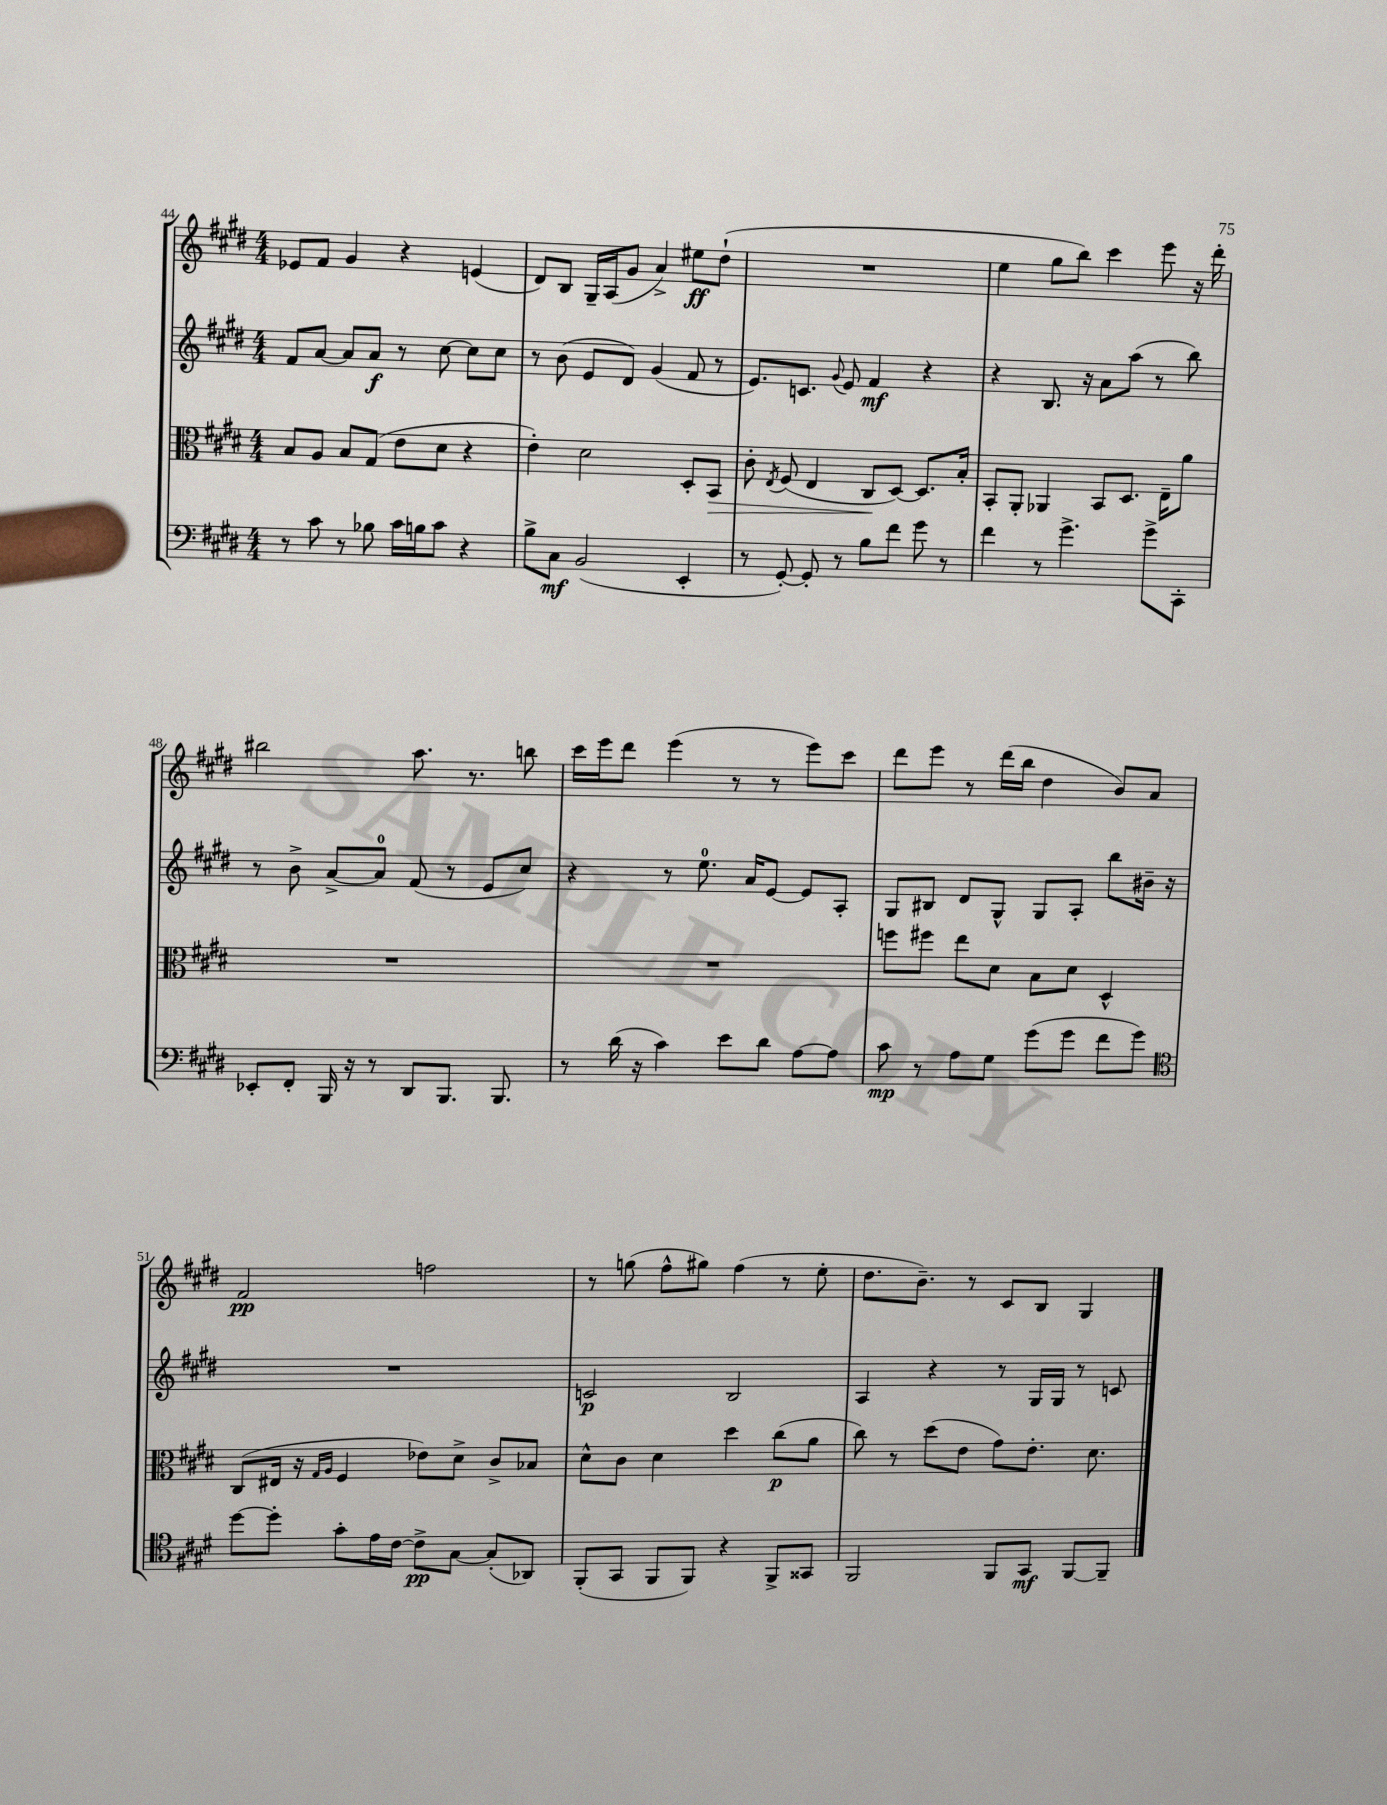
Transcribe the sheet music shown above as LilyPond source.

<<
\new StaffGroup <<
\new Staff = "s0" {
    \clef treble \key e \major \numericTimeSignature \time 4/4
    \autoBeamOff ees'8[ fis'8] gis'4 r4 e'4( |
    dis'8[) b8] gis16[-- a16( gis'8] a'4->) eis''8[\ff dis''8]-!( |
    R1 |
    e''4 gis''8[ b''8]) cis'''4 e'''8 r16 dis'''16-. |
    bis''2 a''8. r8. b''8 |
    cis'''16[ e'''16 dis'''8] e'''4( r8 r8 e'''8[) cis'''8] |
    dis'''8[ e'''8] r8 dis'''16[( b''16] dis''4 b'8[) a'8] |
    fis'2\pp f''2 |
    r8 g''8( fis''8[-^ gis''8]) fis''4( r8 e''8-. |
    dis''8.[ b'8.]--) r8 cis'8[ b8] gis4 \bar "|." |
}
\new Staff = "s1" {
    \clef treble \key e \major \numericTimeSignature \time 4/4
    \autoBeamOff fis'8[ a'8]~ a'8[ a'8]\f r8 cis''8~ cis''8[ cis''8] |
    r8 b'8( e'8[ dis'8]) gis'4( fis'8 r8 |
    e'8.[) c'8.] \appoggiatura { gis'8 } e'8 fis'4\mf r4 |
    r4 b8. r16 a'8[ a''8]( r8 b''8) |
    r8 b'8-> a'8[~-> a'8]-0 fis'8( r8 e'8[ cis''8]) |
    r4 r8 e''8.-0 a'16[ e'8]~ e'8[ a8]-. |
    gis8[ bis8] dis'8[ gis8]-^ gis8[ a8]-. b''8[ bis'16]-- r16 |
    R1 |
    c'2\p b2 |
    a4 r4 r8 gis16[ gis16] r8 c'8 \bar "|." |
}
\new Staff = "s2" {
    \clef alto \key e \major \numericTimeSignature \time 4/4
    \autoBeamOff b8[ a8] b8[ gis8]( e'8[ dis'8] r4 |
    e'4-.) dis'2 dis8[-. b,8]\> |
    cis'8-. \acciaccatura { e8 } fis8( e4 cis8[\! dis8]~) dis8.[ b16]-. |
    b,8[-. a,8]-. aes,4 b,8[ dis8.] e16[-- a'8] |
    R1 |
    R1 |
    f''8[ fis''8] e''8[ dis'8] b8[ dis'8] dis4-^ |
    cis8[( eis16] r16 \grace { gis16[ a16] } fis4 ees'8[) dis'8]-> cis'8[-> bes8] |
    dis'8[-^ cis'8] dis'4 dis''4 cis''8[\p( a'8] |
    cis''8) r8 dis''8[( e'8] gis'8[) e'8.]-. dis'8. \bar "|." |
}
\new Staff = "s3" {
    \clef bass \key e \major \numericTimeSignature \time 4/4
    \autoBeamOff r8 cis'8 r8 bes8 cis'16[ b16 cis'8] r4 |
    b8[-> cis8]\mf b,2( e,4-. |
    r8 gis,8~-.) gis,8-. r8 b8[ fis'8] gis'8 r8 |
    fis'4 r8 gis'4.-> gis'8[-> cis,8]-. |
    ees,8[-. fis,8]-. b,,16 r16 r8 dis,8[ b,,8.] b,,8. |
    r8 dis'16( r16 cis'4) e'8[ dis'8] a8[~ a8] |
    cis'8\mp r8 a8[ gis8] gis'8[( gis'8] fis'8[ gis'8]) |
    \clef tenor dis''8[~ dis''8]-. gis'8[-. e'16 cis'16]~ cis'8[->\pp gis8]~ gis8[-.( aes,8]) |
    fis,8[-.( gis,8] fis,8[ fis,8]) r4 fis,8[-> gisis,8] |
    fis,2 fis,8[ gis,8]\mf fis,8[~ fis,8]-- \bar "|." |
}
>>
>>
\layout { \context { \Score currentBarNumber = #44 } }
